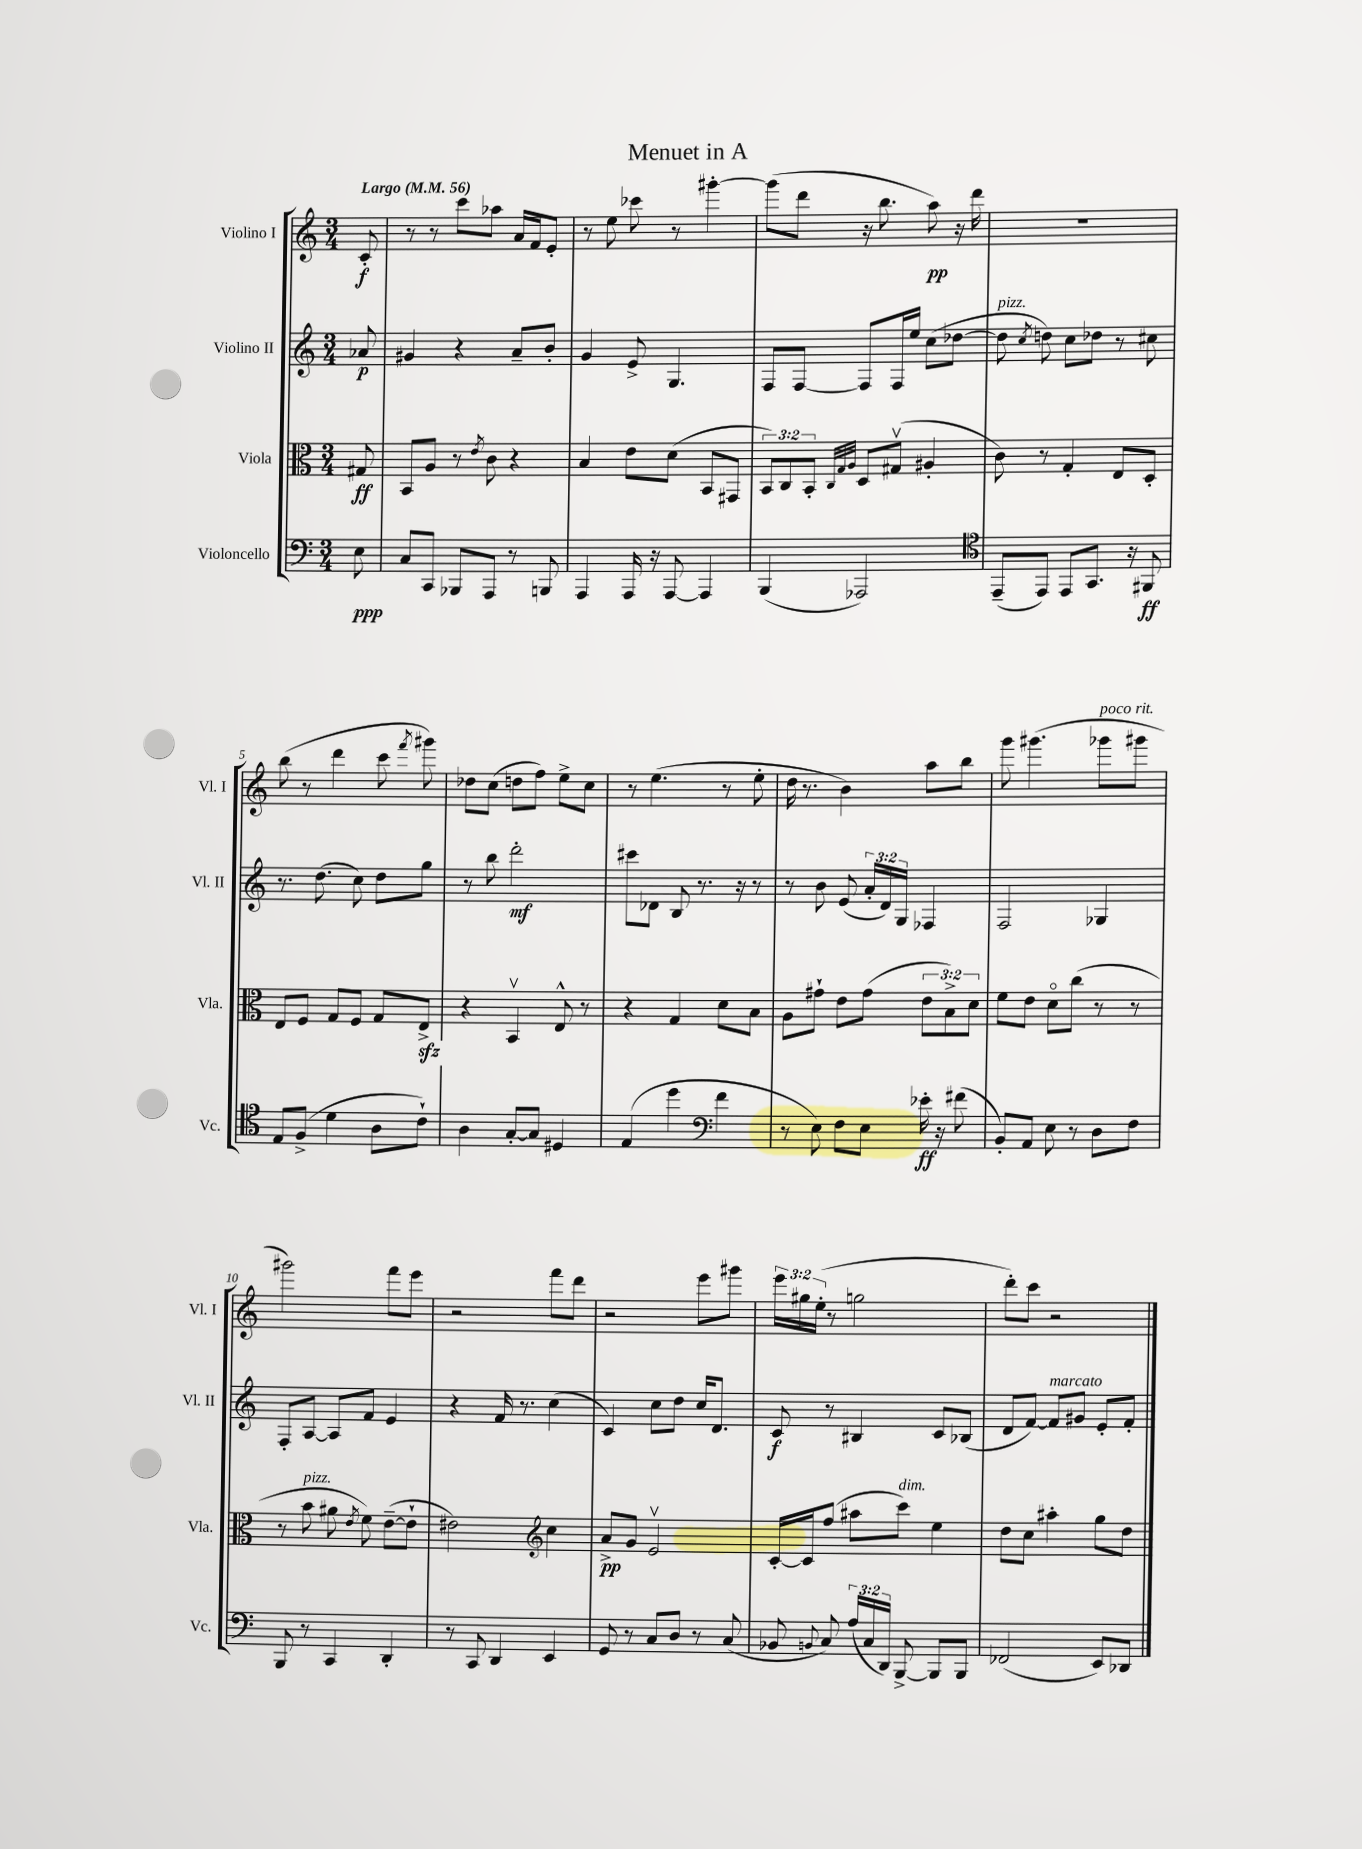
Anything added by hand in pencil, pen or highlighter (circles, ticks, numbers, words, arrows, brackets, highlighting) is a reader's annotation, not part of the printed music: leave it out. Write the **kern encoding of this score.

**kern	**dynam	**kern	**dynam	**kern	**dynam	**kern	**dynam
*part4	*part4	*part3	*part3	*part2	*part2	*part1	*part1
*staff4	*staff4	*staff3	*staff3	*staff2	*staff2	*staff1	*staff1
*I"Violoncello	*	*I"Viola	*	*I"Violino II	*	*I"Violino I	*
*I'Vc.	*	*I'Vla.	*	*I'Vl. II	*	*I'Vl. I	*
*clefF4	*	*clefC3	*	*clefG2	*	*clefG2	*
*k[]	*	*k[]	*	*k[]	*	*k[]	*
*M3/4	*	*M3/4	*	*M3/4	*	*M3/4	*
*MM56	*	*MM56	*	*MM56	*	*MM56	*
=	=	=	=	=	=	=	=
!	!	!	!	!	!	!LO:TX:a:B:t=Largo	!
8E\	ppp	8G#X/	ff	8a-X/	p	8c'/	f
=1	=1	=1	=1	=1	=1	=1	=1
8C/L	.	8BB/L	.	4g#X/	.	8r	.
8CC/J	.	8A/J	.	.	.	8r	.
8BBB-X/L	.	8r	.	4r	.	8ccc\L	.
.	.	8qe/	.	.	.	.	.
8AAA/J	.	8c\	.	.	.	8aa-X\J	.
8r	.	4r	.	8a~/L	.	16a/LL	.
.	.	.	.	.	.	16f/J	.
8BBBn/	.	.	.	8b'/J	.	8e'/J	.
=2	=2	=2	=2	=2	=2	=2	=2
4AAA/	.	4B/	.	4g/	.	8r	.
.	.	.	.	.	.	8ee\	.
16AAA/	.	8e\L	.	8e^/	.	8ccc-X\	.
16r	.	.	.	.	.	.	.
[8AAA/	.	(8d\J	.	4.G/	.	8r	.
4AAA/]	.	8BB/L	.	.	.	[4ggg#X'\	.
.	.	8GG#X/J	.	.	.	.	.
=3	=3	=3	=3	=3	=3	=3	=3
(4BBB/	.	12BB/L)	.	8F/L	.	(8ggg#\L]	.
.	.	12C/	.	.	.	.	.
.	.	.	.	[8F/J	.	8ddd\J	.
.	.	12BB'/J	.	.	.	.	.
.	.	32qqC/LLL	.	.	.	.	.
.	.	32qqG/	.	.	.	.	.
.	.	32qqA/JJJ	.	.	.	.	.
2AAA-X/)	.	8D/L	.	8F/L]	.	16r	.
.	.	.	.	.	.	8.bb\	.
.	.	(8G#Xv/J	.	16F/L	.	.	.
.	.	.	.	16ee/JJ	.	.	.
.	.	4A#X'/	.	(8cc\L	.	8aa\)	pp
.	.	.	.	[8dd-X\J	.	16r	.
.	.	.	.	.	.	16ddd\	.
=4	=4	=4	=4	=4	=4	=4	=4
*clefC4	*	*	*	*	*	*	*
!	!	!	!	!LO:TX:a:i:t=pizz.	!	!	!
(8EE~/L	.	8c\)	.	8dd-\]	.	2.r	.
.	.	.	.	8qcc/	.	.	.
8EE/J)	.	8r	.	8ddn\)	.	.	.
8EE/L	.	4G'/	.	8cc\L	.	.	.
8.GG/J	.	.	.	8dd-X\J	.	.	.
.	.	8E/L	.	8r	.	.	.
16r	.	.	.	.	.	.	.
8FF#X/	ff	8D'/J	.	8cc#X\	.	.	.
!!LO:LB:g=z
=5	=5	=5	=5	=5	=5	=5	=5
8E/L	.	8E/L	.	8.r	.	(8bb\	.
(8F^/J	.	8F/J	.	.	.	8r	.
.	.	.	.	(8.dd\	.	.	.
4d\	.	8G/L	.	.	.	4ddd\	.
.	.	8F/J	.	8cc\)	.	.	.
8A\L	.	8G/L	.	8dd\L	.	8ccc\	.
.	.	.	.	.	.	8qfff/	.
8c`\J)	.	8Ezz^/J	.	8gg\J	.	8ggg#X\)	.
=6	=6	=6	=6	=6	=6	=6	=6
4A\	.	4r	.	8r	.	8dd-X\L	.
.	.	.	.	8bb\	.	(8cc\J	.
[8G'/L	.	4BBv/	.	2ddd'\	mf	8ddn\L	.
8G/J]	.	.	.	.	.	8ff\J)	.
4D#X/	.	8E^^/	.	.	.	8ee^\L	.
.	.	8r	.	.	.	8cc\J	.
=7	=7	=7	=7	=7	=7	=7	=7
(4E/	.	4r	.	8ccc#X\L	.	8r	.
.	.	.	.	8d-X\J	.	(4.ee\	.
4dd\	.	4G/	.	8B/	.	.	.
.	.	.	.	8.r	.	.	.
*clefF4	*	*	*	*	*	*	*
4f\	.	8d\L	.	.	.	8r	.
.	.	.	.	16r	.	.	.
.	.	8B\J	.	8r	.	8ee'\	.
=8	=8	=8	=8	=8	=8	=8	=8
8r	.	8A\L	.	8r	.	16dd\	.
.	.	.	.	.	.	8.r	.
8E\)	.	8g#X`\J	.	8b\	.	.	.
8F\L	.	8e\L	.	(8e/	.	4b\)	.
8E\J	.	(8g#\J	.	24a'/LL	.	.	.
.	.	.	.	24d/)	.	.	.
.	.	.	.	24G/JJ	.	.	.
16e-X'\	ff	12e\L	.	4F-X/	.	8aa\L	.
16r	.	.	.	.	.	.	.
.	.	12B^\)	.	.	.	.	.
(8f#X\	.	.	.	.	.	8bb\J	.
.	.	12d\J	.	.	.	.	.
=9	=9	=9	=9	=9	=9	=9	=9
8BB'/L)	.	8f\L	.	2F/	.	8ggg\	.
8AA/J	.	8e\J	.	.	.	(4.ggg#X\	.
8E\	.	8d\L	.	.	.	.	.
8r	.	(8cc\J	.	.	.	.	.
!	!	!	!	!	!	!LO:TX:a:i:t=poco rit.	!
8D\L	.	8r	.	4G-X/	.	8ggg-X\L	.
8F\J	.	8r	.	.	.	8ggg#X\J	.
!!LO:LB:g=z
=10	=10	=10	=10	=10	=10	=10	=10
8BBB/	.	8r	.	8F'/L	.	2ggg#X\)	.
!	!	!LO:TX:a:i:t=pizz.	!	!	!	!	!
8r	.	8b\	.	[8A/J	.	.	.
4CC/	.	8a#X\	.	8A/L]	.	.	.
.	.	8qe/	.	.	.	.	.
.	.	8f\)	.	8f/J	.	.	.
4DD'/	.	([8e~\L	.	4e/	.	8fff\L	.
.	.	8e`\J]	.	.	.	8eee\J	.
=11	=11	=11	=11	=11	=11	=11	=11
8r	.	2e#X\)	.	4r	.	2r	.
8CC/	.	.	.	.	.	.	.
4DD/	.	.	.	16f/	.	.	.
.	.	.	.	8.r	.	.	.
*	*	*clefG2	*	*	*	*	*
4EE/	.	4cc\	.	(4cc\	.	8fff\L	.
.	.	.	.	.	.	8ddd\J	.
=12	=12	=12	=12	=12	=12	=12	=12
8GG/	.	8a^/L	pp	4c/)	.	2r	.
8r	.	8g/J	.	.	.	.	.
8C/L	.	2ev/	.	8cc\L	.	.	.
8D/J	.	.	.	8dd\J	.	.	.
8r	.	.	.	16cc/KL	.	8eee\L	.
.	.	.	.	8.d/J	.	.	.
(8C/	.	.	.	.	.	8ggg#X\J	.
=13	=13	=13	=13	=13	=13	=13	=13
8BB-X/	.	[16c'/LL	.	8c/	f	24eee\LL	.
.	.	.	.	.	.	24gg#X\	.
.	.	16c/J]	.	.	.	.	.
.	.	.	.	.	.	(24ee'\JJ	.
8qqBBn/	.	.	.	.	.	.	.
8C/)	.	(8ff/J	.	8r	.	8r	.
(24A/LL	.	8aa#X\L	.	4B#X/	.	2ggn\	.
24C/	.	.	.	.	.	.	.
24DD/JJ)	.	.	.	.	.	.	.
!	!	!LO:TX:a:i:t=dim.	!	!	!	!	!
[8BBB^/	.	8ccc\J)	.	.	.	.	.
8BBB/L]	.	4ee\	.	8c/L	.	.	.
8BBB/J	.	.	.	(8B-X/J	.	.	.
=14	=14	=14	=14	=14	=14	=14	=14
(2FF-X/	.	8dd\L	.	8d/L	.	8ddd'\L)	.
.	.	8cc\J	.	[8f/J)	.	8ccc\J	.
!	!	!	!	!LO:TX:a:i:t=marcato	!	!	!
.	.	4aa#X'\	.	8f/L]	.	2r	.
.	.	.	.	8g#X/J	.	.	.
8EE/L)	.	8gg\L	.	8e'/L	.	.	.
8DD-X/J	.	8dd\J	.	8f'/J	.	.	.
==	==	==	==	==	==	==	==
*-	*-	*-	*-	*-	*-	*-	*-
